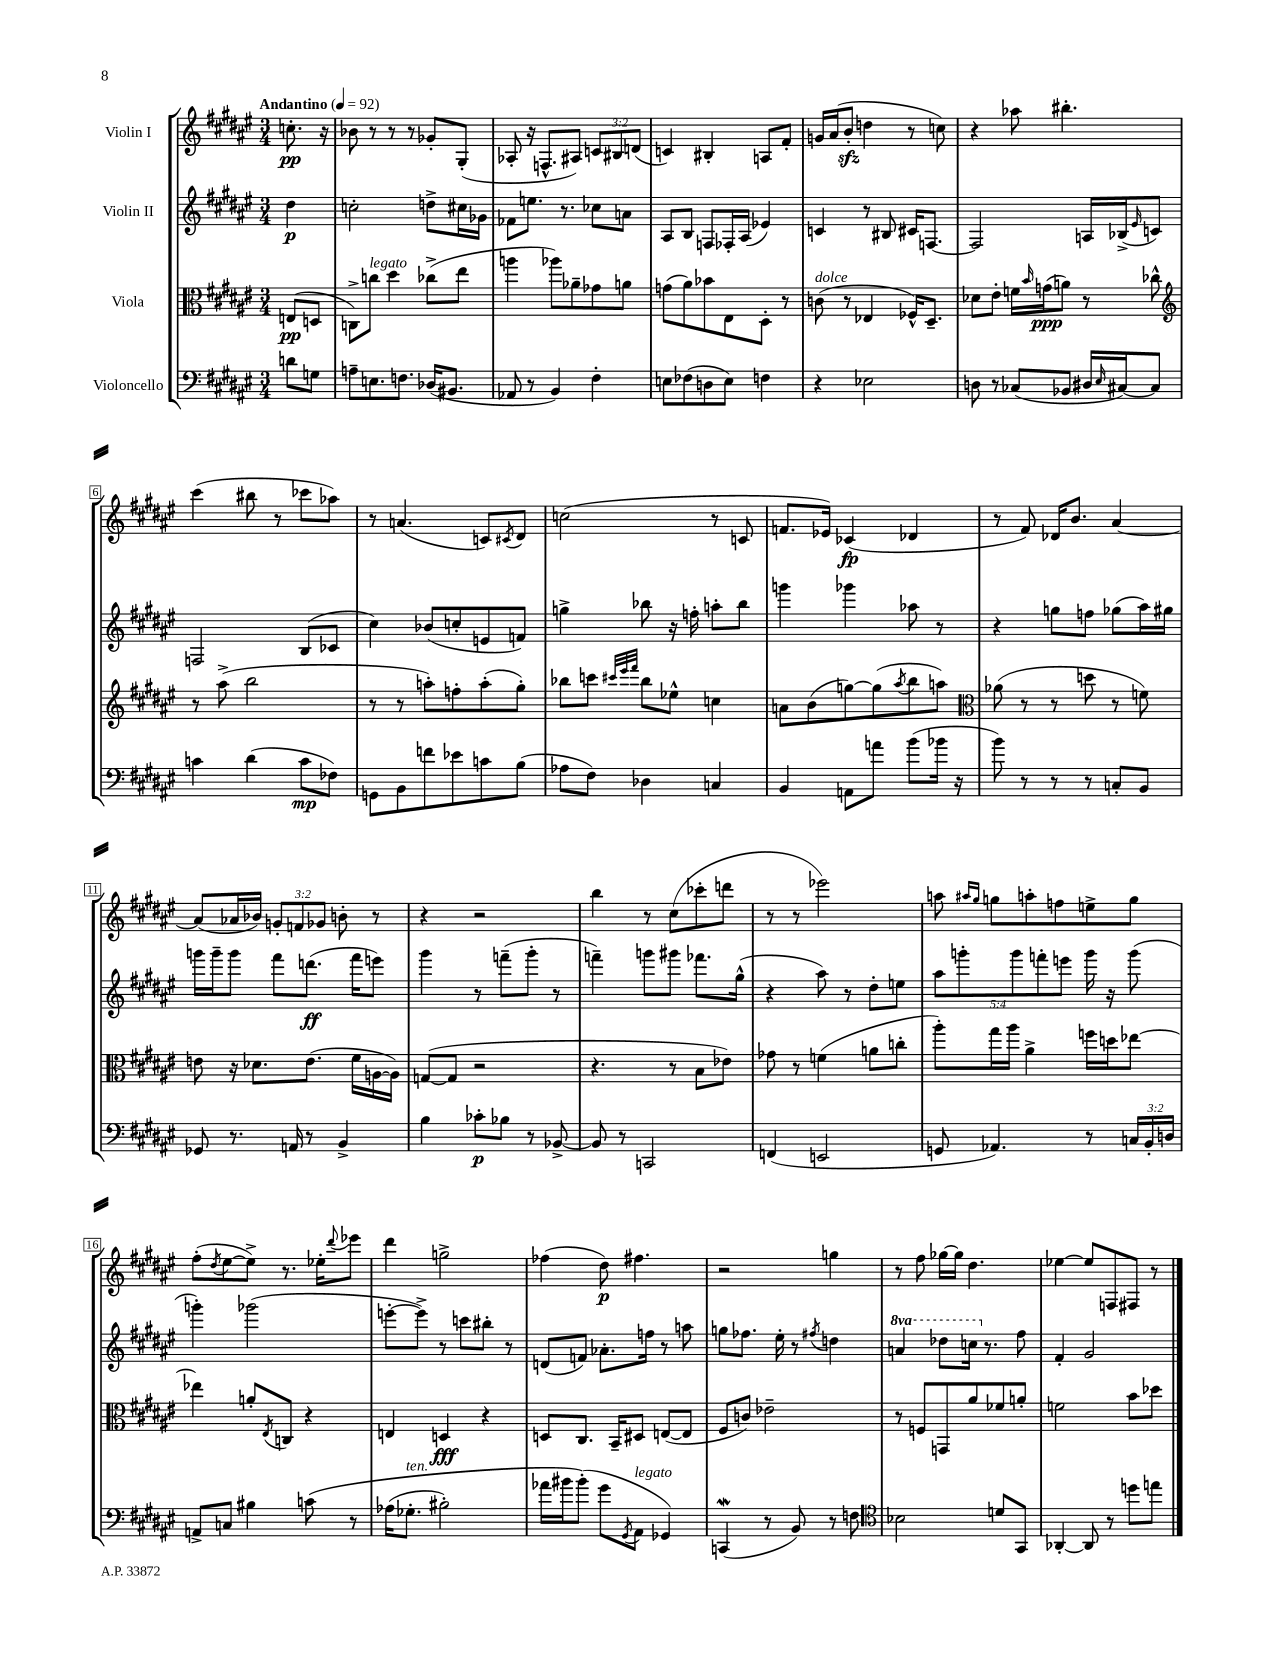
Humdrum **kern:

**kern	**kern	**kern	**kern
*staff4	*staff3	*staff2	*staff1
*clefF4	*clefC3	*clefG2	*clefG2
*k[f#c#g#d#a#e#]	*k[f#c#g#d#a#e#]	*k[f#c#g#d#a#e#]	*k[f#c#g#d#a#e#]
*M3/4	*M3/4	*M3/4	*M3/4
*MM92	*MM92	*MM92	*MM92
8d\L	(8E/L	4dd#\	8.cc'\
8G\J	8D/J	.	.
.	.	.	16r
=	=	=	=
8A~\L	8C^\L)	2cc'\	8b-\
8.E\	8cc\J	.	8r
.	4dd#\	.	8r
8.F\J	.	.	.
.	.	.	8r
(16D-/LK	(8cc-^\L	8dd^\L	8g-'/L
8.BB#/J	.	.	.
.	8ee#\J	16cc#\L	(8G#'/J
.	.	16g-\JJ	.
=	=	=	=
8AA-/	4aa\	8f-\L	8A-'/
8r	.	8.ee\J	16r
.	.	.	8.F^^/L
4BB/)	8aa-\L)	.	.
.	.	8.r	.
.	8a-~\	.	8A#/J)
4F#'\	8g-\	8cc-\L	12c/L
.	.	.	12B#/
.	8a\J	8a\J	.
.	.	.	(12d/J
=	=	=	=
8E\L	(8g\L	8A#/L	4c/)
(8F-\	8a#\)	8B/J	.
8D\	8b-\	8F/L	4B#'/
8E\J)	8E#\	16F-'/L	.
.	.	(16A#/JJ	.
4F\	8D#'\J	4e-/)	8A/L
.	8r	.	8f#'/J
=	=	=	=
4r	(8c\	4c/	16g/LL
.	.	.	(16a#/J
.	8r	.	8b'/J
2E-\	4E-/	8r	4dd\
.	.	8B#/	.
.	16F-^^/LK)	16c#/LK	8r
.	8.D#~/J	[8.F/J	.
.	.	.	8cc\)
=	=	=	=
8D\	8d-\L	2F/]	4r
8r	8e#'\J	.	.
(8C-/L	16f\LL	.	8aa-\
.	16qqb/	.	.
.	(16g\J	.	.
8BB-/J	8a\J)	.	4.bb#'\
16D#/LL	8r	16A/LL	.
16qqE#/	.	.	.
[16C#/J)	.	(16B-^/J	.
.	.	16qqe#/	.
8C#/]J	8cc-^^\	8c/J)	.
=	=	=	=
*	*clefG2	*	*
4c\	8r	2F/	(4ccc#\
.	(8aa#^\	.	.
(4d#\	2bb\	.	8bb#\
.	.	.	8r
8c\L	.	(8B/L	8ccc-\L
8F-\J)	.	8c-/J	8aa-\J)
=	=	=	=
8GG\L	8r	4cc#\)	8r
8BB\	8r	.	(4.a/
8f\	8aa'\L)	(8b-/L	.
8e-\	8ff'\	8cc'/	.
8c\	(8aa'\	8e/	8c/L)
.	.	.	8qc#/
(8B\J	8gg#'\J)	8f/J)	8d#/J
=	=	=	=
8A-\L	8bb-\L	4gg^\	(2cc\
8F#\J)	8ccc\J	.	.
.	32qqccc#/LLL	.	.
.	32qqeee#/	.	.
.	32qqfff#/JJJ	.	.
4D-\	8bb-\L	8bb-\	.
.	8ee-^^\J	16r	.
.	.	16ff'\	.
4C/	4cc\	8aa'\L	8r
.	.	8bb-\J	8c/
=	=	=	=
4BB/	8a\L	4ggg\	8.f/L
.	(8b\	.	.
.	.	.	16e-/Jk)
8AA\L	[8gg\)	4ggg-\	(4c-/
8a\J	(8gg\]	.	.
.	8qaa#/	.	.
(8b\L	8bb\	8aa-\	4d-/
16b-\Jk	8aa\J)	8r	.
16r	.	.	.
=	=	=	=
*	*clefC3	*	*
8b\)	(8a-\	4r	8r
8r	8r	.	8f#/)
8r	8r	8gg\L	16d-/LK
.	.	.	8.b/J
8r	8dd\	8ff\J	.
8C'/L	8r	(8gg-\L	[4a#/
8BB/J	8f\)	16aa#\L)	.
.	.	16gg#\JJ	.
=	=	=	=
8GG-/	8e\	16ggg\LL	(8a#/]L
.	.	16ggg~\J	.
8.r	16r	8ggg\J	16a-/L
.	8.d-\L	.	16b-/JJ)
.	.	8fff#\L	12g'/L
16AA/	.	.	.
.	.	.	12f/
8r	(8.e\J	(8.ddd\J	.
.	.	.	12g-/J
4BB^/	.	.	8b'\
.	16f#\LL	16fff#\LK	.
.	[16A\	8eee\J)	8r
.	16A\]JJ)	.	.
=	=	=	=
4B\	([8G/L	4ggg#\	4r
.	8G/]J	.	.
8c-'\L	2r	8r	2r
8B-\J	.	(8fff~\L	.
8r	.	8ggg#'\J	.
[8BB-^/	.	8r	.
=	=	=	=
8BB-/]	4.r	4fff~\)	4bb\
8r	.	.	.
2CC/	.	8ggg\L	8r
.	8r	8ggg#\J	(8cc#\L
.	8B\L	8.fff-\L	8ccc-'\
.	8e-\J)	.	8ddd\J
.	.	(16gg#^^\Jk	.
=	=	=	=
(4FF/	8g-\	4r	8r
.	8r	.	8r
2EE/	(4f\	8aa#\)	2eee-\)
.	.	8r	.
.	8a\L	8dd#'\L	.
.	8cc'\J	8ee\J	.
=	=	=	=
8GG/	8aa#'\L)	10aa#\L	8aa\
.	.	10ggg'\	.
.	.	.	16qqaa#/LL
.	.	.	16qqgg#/JJ
4.AA-/)	16gg#\L	.	8gg\L
.	16aa#\JJ	.	.
.	.	10ggg\	.
.	4a#^\	.	8aa'\
.	.	10fff'\	.
.	.	.	8ff\
.	.	10eee\J	.
8r	16ff\LL	16ggg\	8ee^\
.	16dd\J	16r	.
24C/LL	[8ee-\J	(8ggg\	8gg\J
24BB'/	.	.	.
24D/JJ	.	.	.
=	=	=	=
8AA^/L	4ee-\]	4ggg'\)	(8ff#'\L
.	.	.	8qdd#/
8C/J	.	.	[8ee#\
4B#\	8a'/L	(2ggg-\	8ee#^\]J)
.	8qE#/	.	.
.	8C/J	.	8.r
&(8c\	4r	.	.
.	.	.	16ee-'\LK
.	.	.	8qqddd#/
8r	.	.	8eee-\J
=	=	=	=
(16A-\LK	4E/	[8eee'\L	4ddd#\
8.G-'\J	.	.	.
.	.	8eee^\]J)	.
2B#'\)	4D/	8r	2gg^\
.	.	8ccc\L	.
.	4r	8bb#'\J	.
.	.	8r	.
=	=	=	=
16a-\LL	8D/L	(8d/L	(4ff-\
16b#\J	.	.	.
(8b#'\J&)	8.C#/J	8f/J)	.
8g#\L	.	8.a-'\L	8dd#\)
.	16BB~/LK	.	.
8qGG#/	.	.	.
8AA#\J	8D#/J	.	4.ff#\
.	.	16ff\Jk	.
4GG-/)	([8E/L	8r	.
.	8E/]J	8aa\	.
=	=	=	=
(4CC/	8F#/L	8gg\L	2r
.	8c/J)	8.ff-\J	.
8r	2e-~\	.	.
.	.	16ee#'\	.
8BB/)	.	8r	.
.	.	8qff#/	.
8r	.	4dd\	4gg\
8F\	.	.	.
=	=	=	=
*clefC4	*	*	*
2B-\	8r	4aa/	8r
.	8F/L	.	8ff#\
.	8GG/	8ddd-\L	[16gg-\LL
.	.	.	16gg-\]JJ
.	8a#/	16ccc\Jk	4.dd#\
.	.	8.r	.
8d/L	8f-/	.	.
8GG#/J	8a'/J	8ff#\	.
=	=	=	=
[4AA-'/	2f\	4f#'/	[4ee-\
8AA-/]	.	2g#/	8ee-/]L
8r	.	.	8F/
8dd\L	8b\L	.	8F#/J
8ee\J	8dd-\J	.	8r
==	==	==	==
*-	*-	*-	*-
